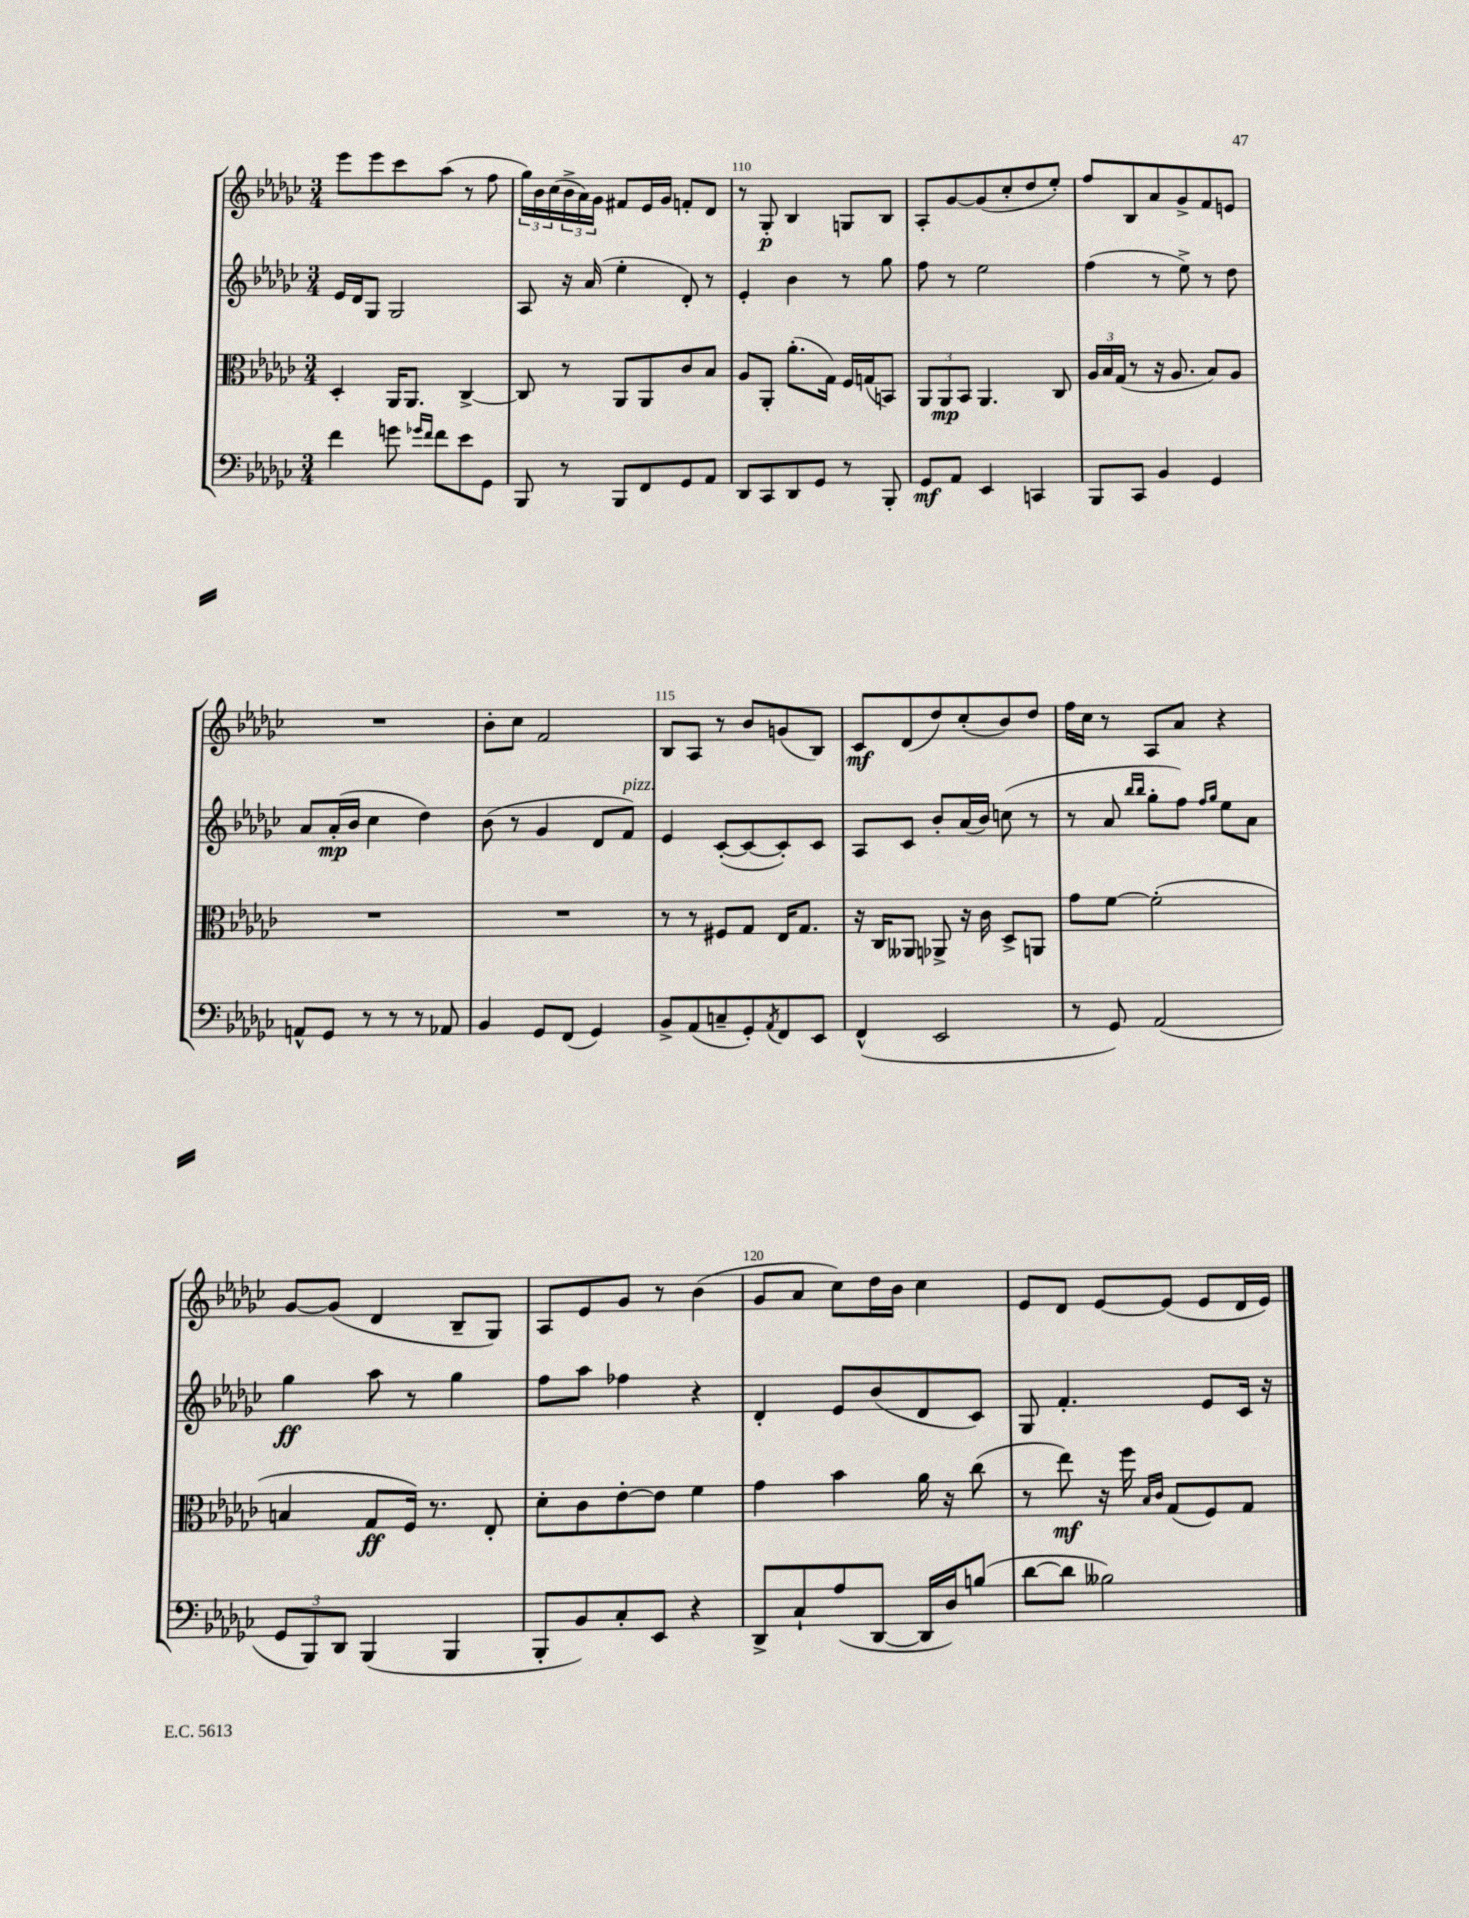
<<
\new StaffGroup <<
\new Staff = "s0" {
    \clef treble \key ges \major \numericTimeSignature \time 3/4
    ees'''8 ees'''8 ces'''8 aes''8( r8 f''8 |
    \tuplet 3/2 { ges''16) bes'16 ces''16( } \tuplet 3/2 { bes'16-> aes'16) ges'16 } fis'8 ees'16 ges'16 f'8-. des'8 |
    r8 ges8-.\p bes4 g8 bes8 |
    aes8-. ges'8~ ges'8( ces''8-. des''8 ees''8-.) |
    f''8 bes8 aes'8 ges'8-> f'8 e'8 |
    R2. |
    bes'8-. ces''8 f'2 |
    bes8 aes8 r8 bes'8 g'8( bes8) |
    ces'8\mf des'8( des''8) ces''8-.( bes'8) des''8 |
    f''16 ces''16 r8 aes8 aes'8 r4 |
    ges'8~ ges'8( des'4 bes8-- ges8) |
    aes8 ees'8 ges'8 r8 bes'4( |
    ges'8 aes'8 ces''8) des''16 bes'16 ces''4 |
    ees'8 des'8 ees'8~ ees'8( ees'8 des'16 ees'16) \bar "|." |
}
\new Staff = "s1" {
    \clef treble \key ges \major \numericTimeSignature \time 3/4
    ees'16 des'16 ges8 ges2 |
    aes8 r16 aes'16( ees''4-. des'8-.) r8 |
    ees'4-. bes'4 r8 ges''8 |
    f''8 r8 ees''2 |
    f''4( r8 ees''8->) r8 des''8 |
    aes'8 aes'16-.\mp( bes'16 ces''4 des''4) |
    bes'8( r8 ges'4 des'8 f'8^\markup { \italic "pizz." }) |
    ees'4 ces'8~-.( ces'8~ ces'8-.) ces'8 |
    aes8 ces'8 bes'8-. aes'16( bes'16) c''8( r8 |
    r8 aes'8 \grace { bes''16 bes''16 } ges''8-. f''8) \grace { f''16 ges''16 } ees''8 aes'8 |
    ges''4\ff aes''8 r8 ges''4 |
    f''8 aes''8 fes''4 r4 |
    des'4-. ees'8 bes'8( des'8 ces'8) |
    ges8 f'4.-. ees'8 ces'16 r16 \bar "|." |
}
\new Staff = "s2" {
    \clef alto \key ges \major \numericTimeSignature \time 3/4
    des4-. aes,16 aes,8. ces4~-> |
    ces8 r8 aes,8 aes,8 ces'8 bes8 |
    aes8 aes,8-. aes'8.-.( ges16) f16 g16( b,8) |
    \tuplet 3/2 { aes,8 aes,8\mp bes,8 } aes,4. ces8 |
    \tuplet 3/2 { aes16 bes16 ges16( } r8 r16 aes8. bes8) aes8 |
    R2. |
    R2. |
    r8 r8 fis8 ges8 ees16 ges8. |
    r16 ces16 aeses,8 aes,8-> r16 ces'16 des8-> a,8 |
    ges'8 f'8~ f'2-.( |
    b4 ges8\ff f16) r8. ees8-. |
    des'8-. ces'8 ees'8~-. ees'8 f'4 |
    ges'4 bes'4 aes'16 r16 ces''8( |
    r8 ees''8\mf) r16 f''16 \grace { bes16 ces'16 } ges8( f8) ges8 \bar "|." |
}
\new Staff = "s3" {
    \clef bass \key ges \major \numericTimeSignature \time 3/4
    f'4 g'8 \grace { ges'16 f'16 } f'8 ees'8 ges,8 |
    bes,,8 r8 bes,,8 f,8 ges,8 aes,8 |
    des,8 ces,8 des,8 ges,8 r8 bes,,8-. |
    ges,8\mf aes,8 ees,4 c,4 |
    bes,,8 ces,8 bes,4 ges,4 |
    a,8-^ ges,8 r8 r8 r8 aes,8 |
    bes,4 ges,8 f,8( ges,4) |
    bes,8-> aes,8( c8-- ges,8-.) \acciaccatura { aes,8 } f,8 ees,8 |
    f,4-^( ees,2 |
    r8 ges,8) aes,2( |
    \tuplet 3/2 { ges,8 bes,,8) des,8 } bes,,4( bes,,4 |
    bes,,8-. bes,8) ces8-. ees,8 r4 |
    des,8-> ces8-! aes8( des,8~ des,16 des16) b8( |
    des'8~ des'8 beses2) \bar "|." |
}
>>
>>
\layout { \context { \Score currentBarNumber = #108 \override BarNumber.break-visibility = ##(#f #t #t) barNumberVisibility = #(every-nth-bar-number-visible 5) } }
